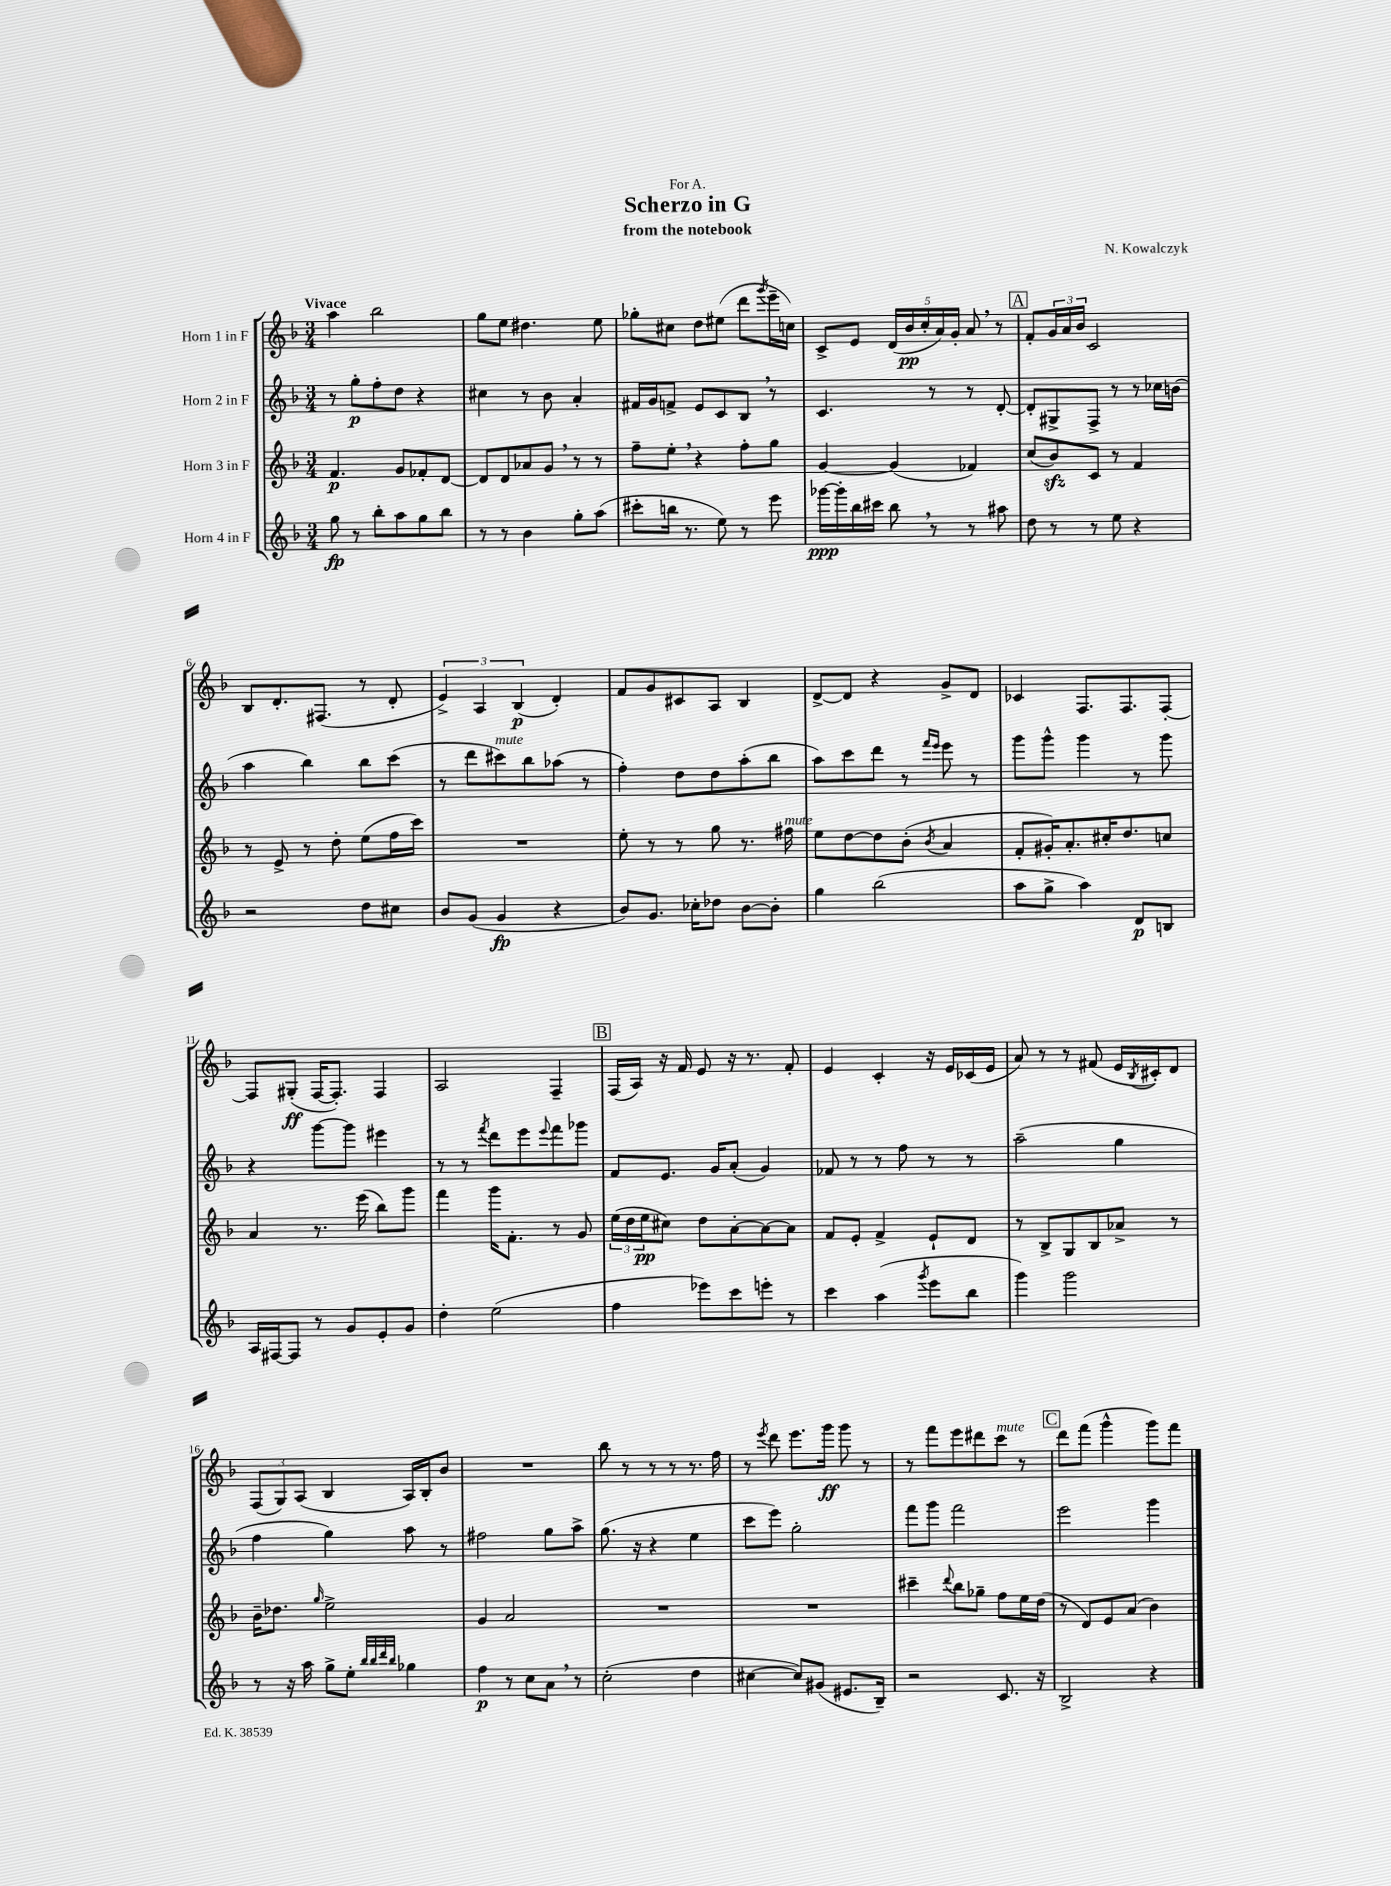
\header { title = "Scherzo in G" composer = "N. Kowalczyk" subtitle = "from the notebook" dedication = "For A." }
<<
\new StaffGroup <<
\new Staff = "s0" \with { instrumentName = "Horn 1 in F" } {
    \clef treble \key f \major \numericTimeSignature \time 3/4 \tempo "Vivace"
    a''4 bes''2 |
    g''8 e''8 dis''4. e''8 |
    ges''8-. cis''8 d''8 eis''8( d'''8 \acciaccatura { g'''8 } e'''16-- c''16) |
    c'8-> e'8 \tuplet 5/4 { d'16( bes'16\pp c''16-. a'16) g'16-. } a'8 \breathe r8 |
    \mark \markup { \box "A" } f'8-. \tuplet 3/2 { g'16 a'16 bes'16 } c'2 |
    bes8 d'8.-. fis8.( r8 d'8-. |
    \tuplet 3/2 { e'4->) a4 bes4\p( } d'4-.) |
    f'8 g'8 cis'8 a8 bes4 |
    d'8~-> d'8 r4 g'8-> d'8 |
    ces'4 f8. f8. f8~-. |
    f8 gis8-.\ff( f16~ f8.-.) f4 |
    a2 f4-- |
    \mark \markup { \box "B" } f16( a16) r16 f'16 e'8 r16 r8. f'8-. |
    e'4 c'4-. r16 e'16 ces'16( e'16 |
    a'8) r8 r8 fis'8( e'16 \acciaccatura { bes8 } cis'16-.) d'8 |
    \tuplet 3/2 { f8( g8) a8( } bes4 a16) bes16-. bes'8 |
    R2. |
    bes''8 r8 r8 r8 r8. f''16 |
    r8 \acciaccatura { e'''8 } d'''8 e'''8. g'''16\ff g'''8 r8 |
    r8 f'''8 e'''8 dis'''8 c'''8^\markup { \italic "mute" } r8 |
    \mark \markup { \box "C" } d'''8 f'''8( g'''4-^ g'''8) f'''8 \bar "|." |
}
\new Staff = "s1" \with { instrumentName = "Horn 2 in F" } {
    \clef treble \key f \major \numericTimeSignature \time 3/4
    r8 g''8-.\p f''8-. d''8 r4 |
    cis''4 r8 bes'8 a'4-. |
    fis'16 g'16 f'8-> e'8 c'8 bes8 \breathe r8 |
    c'4. r8 r8 d'8~-. |
    \mark \markup { \box "A" } d'8-. gis8-> f8-> r8 r8 ces''16 b'16( |
    a''4 bes''4) bes''8 c'''8( |
    r8 d'''8 cis'''8^\markup { \italic "mute" }) bes''8 aes''8( r8 |
    f''4-.) d''8 d''8 a''8-.( bes''8 |
    a''8) c'''8 d'''8 r8 \grace { f'''16 e'''16 } e'''8 r8 |
    g'''8 g'''8-^ g'''4 r8 g'''8 |
    r4 g'''8~ g'''8 eis'''4 |
    r8 r8 \acciaccatura { f'''8 } d'''8 e'''8 \appoggiatura { e'''8 } f'''8 ges'''8 |
    \mark \markup { \box "B" } f'8 e'8. g'16 a'8-.( g'4) |
    fes'8 r8 r8 f''8 r8 r8 |
    a''2--( g''4 |
    f''4 g''4) a''8 r8 |
    fis''2 g''8 a''8-> |
    g''8.( r16 r4 e''4 |
    c'''8 e'''8) g''2-. |
    f'''8 g'''8 f'''2 |
    \mark \markup { \box "C" } e'''2 g'''4 \bar "|." |
}
\new Staff = "s2" \with { instrumentName = "Horn 3 in F" } {
    \clef treble \key f \major \numericTimeSignature \time 3/4
    f'4.\p g'8 fes'8-. d'8~ |
    d'8 d'8 aes'8 g'8 \breathe r8 r8 |
    f''8-- e''8-. \breathe r4 f''8-. g''8 |
    g'4~ g'4( fes'4) |
    \mark \markup { \box "A" } c''8( bes'8\sfz) c'8 r8 f'4 |
    r8 e'8-> r8 d''8-. e''8( f''16 c'''16) |
    R2. |
    e''8-. r8 r8 g''8 r8. fis''16^\markup { \italic "mute" } |
    e''8 d''8~ d''8 bes'8-.( \acciaccatura { bes'8 } a'4 |
    f'8-. gis'16-.) a'8.-. cis''16-. d''8. c''8 |
    a'4 r8. e'''16( bes''8) g'''8 |
    f'''4 g'''16 f'8.-. r8 g'8 |
    \mark \markup { \box "B" } \tuplet 3/2 { e''16( d''16 e''16\pp } cis''8) d''8 a'8~-. a'8~ a'8 |
    f'8 e'8-. f'4-> e'8-! d'8 |
    r8 bes8-> g8 bes8 aes'8-> r8 |
    bes'16-- des''8. \grace { g''16 } e''2-> |
    g'4 a'2 |
    R2. |
    R2. |
    cis'''4-- \appoggiatura { d'''8 } bes''8 ges''8-- f''8 e''16 d''16( |
    \mark \markup { \box "C" } r8 d'8) e'8 a'8( bes'4) \bar "|." |
}
\new Staff = "s3" \with { instrumentName = "Horn 4 in F" } {
    \clef treble \key f \major \numericTimeSignature \time 3/4
    g''8\fp r8 bes''8-. a''8 g''8 bes''8 |
    r8 r8 bes'4 g''8-. a''8( |
    cis'''8-. b''16 r8. e''8) r8 e'''8 |
    ges'''16~\ppp ges'''16-. bes''16 cis'''16 bes''8 \breathe r8 r8 ais''8 |
    \mark \markup { \box "A" } d''8 r8 r8 e''8 r4 |
    r2 d''8 cis''8 |
    bes'8 g'8( g'4\fp r4 |
    bes'8) g'8. ces''16-. des''8 bes'8~ bes'8-. |
    g''4 bes''2( |
    a''8 g''8-> a''4) d'8\p b8 |
    a16 fis16~ fis8 r8 g'8 e'8-. g'8 |
    d''4-. e''2( |
    \mark \markup { \box "B" } f''4 ees'''8) c'''8 e'''8-. r8 |
    c'''4 a''4( \acciaccatura { g'''8 } e'''8 bes''8 |
    g'''4) g'''2 |
    r8 r16 a''16 g''8-> e''8-. \grace { bes''32 bes''32 d'''32 bes''32 } ges''4 |
    f''4\p r8 c''8 a'8 \breathe r8 |
    c''2-.( d''4 |
    cis''4~ cis''8) gis'8( eis'8. bes16--) |
    r2 c'8. r16 |
    \mark \markup { \box "C" } bes2-> r4 \bar "|." |
}
>>
>>
